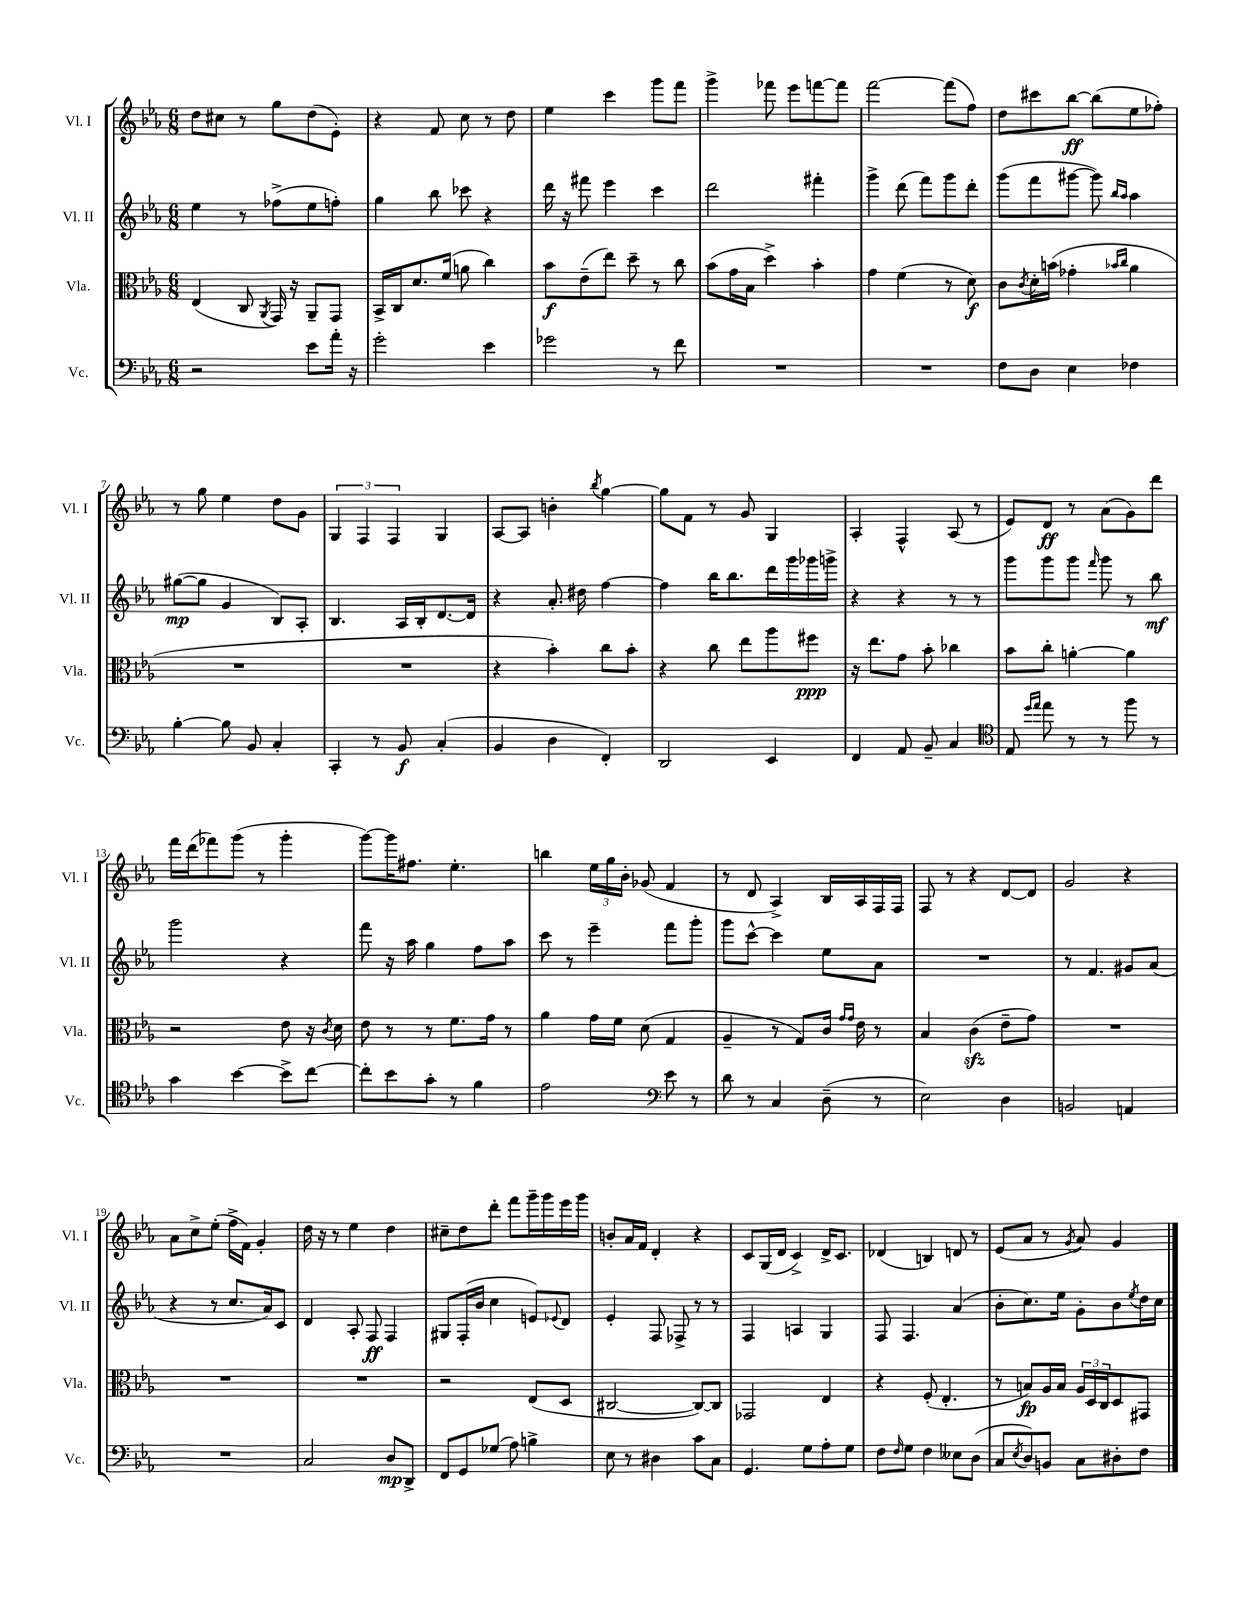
<<
\new StaffGroup <<
\new Staff = "s0" \with { instrumentName = "Vl. I" shortInstrumentName = "Vl. I" } {
    \clef treble \key ees \major \numericTimeSignature \time 6/8
    d''8 cis''8 r8 g''8 d''8( ees'8-.) |
    r4 f'8 c''8 r8 d''8 |
    ees''4 c'''4 g'''8 f'''8 |
    g'''4-> fes'''8 ees'''8 f'''8~ f'''8 |
    f'''2~ f'''8( f''8) |
    d''8 cis'''8 bes''8~\ff bes''8( ees''8 fes''8-.) |
    r8 g''8 ees''4 d''8 g'8 |
    \tuplet 3/2 { g4 f4 f4 } g4 |
    aes8~ aes8 b'4-. \acciaccatura { bes''8 } g''4~ |
    g''8 f'8 r8 g'8 g4 |
    aes4-. f4-^ aes8( r8 |
    ees'8) d'8\ff r8 aes'8( g'8) d'''8 |
    f'''16 d'''16( fes'''8) g'''8( r8 g'''4-. |
    g'''8~) g'''16 fis''8. ees''4.-. |
    b''4 \tuplet 3/2 { ees''16 g''16 bes'16-. } ges'8( f'4 |
    r8 d'8 aes4->) bes16 aes16 f16 f16 |
    f8 r8 r4 d'8~ d'8 |
    g'2 r4 |
    aes'8 c''8-> ees''8-.( f''16-> f'16) g'4-. |
    d''16 r16 r8 ees''4 d''4 |
    cis''8-- d''8 d'''8-. f'''8 g'''16-- g'''16 ees'''16 g'''16 |
    b'8-. aes'16 f'16 d'4-. r4 |
    c'8 g16( d'16 c'4->) d'16-> c'8. |
    des'4( b4) d'8 r8 |
    ees'8( aes'8 r8 \acciaccatura { g'8 } aes'8) g'4 \bar "|." |
}
\new Staff = "s1" \with { instrumentName = "Vl. II" shortInstrumentName = "Vl. II" } {
    \clef treble \key ees \major \numericTimeSignature \time 6/8
    ees''4 r8 fes''8->( ees''8 f''8-.) |
    g''4 bes''8 ces'''8 r4 |
    d'''16 r16 fis'''8 ees'''4 c'''4 |
    d'''2 fis'''4-. |
    g'''4-> d'''8( f'''8) g'''8 d'''8-. |
    g'''8( f'''8 gis'''8~ gis'''8) \grace { bes''16 aes''16 } aes''4 |
    gis''8~\mp( gis''8 g'4 bes8) aes8-. |
    bes4. aes16 bes16-. d'8.~ d'16 |
    r4 aes'8.-. dis''16 f''4~ |
    f''4 bes''16 bes''8. d'''16 g'''16 ges'''16 g'''16-> |
    r4 r4 r8 r8 |
    g'''8 g'''8 g'''8 \grace { f'''16 } g'''8 r8 bes''8\mf |
    g'''2 r4 |
    f'''8 r16 aes''16 g''4 f''8 aes''8 |
    c'''8 r8 ees'''4-- f'''8 g'''8-. |
    g'''8 c'''8~-^ c'''4 ees''8 aes'8 |
    R2. |
    r8 f'4. gis'8 aes'8( |
    r4 r8 c''8. aes'16) c'8 |
    d'4 aes8-. f8\ff f4 |
    gis8 f16-.( bes'16 c''4 e'8) \appoggiatura { ees'8 } d'8 |
    ees'4-. f8 fes8-> r8 r8 |
    f4 a4 g4 |
    f8 f4. aes'4( |
    bes'8-. c''8.) ees''16 g'8-. bes'8 \acciaccatura { ees''8 } d''16 c''16 \bar "|." |
}
\new Staff = "s2" \with { instrumentName = "Vla." shortInstrumentName = "Vla." } {
    \clef alto \key ees \major \numericTimeSignature \time 6/8
    ees4( c8 \acciaccatura { aes,8 } g,16) r16 aes,8-- g,8 |
    bes,16-> c16 d'8. f'16( a'8 c''4) |
    bes'8\f ees'8--( ees''8) d''8-- r8 c''8 |
    bes'8( g'16 bes16 d''4->) bes'4-. |
    g'4 f'4( r8 d'8\f) |
    c'8 \acciaccatura { c'8 } d'16-. b'16( ges'4-. \grace { bes'16 c''16 } aes'4 |
    R2. |
    R2. |
    r4 bes'4-.) c''8 bes'8-. |
    r4 c''8 ees''8 aes''8 fis''8\ppp |
    r16 ees''8. g'8 bes'8-. ces''4 |
    bes'8 c''8-. a'4~-. a'4 |
    r2 ees'8 r16 \acciaccatura { c'8 } d'16 |
    ees'8 r8 r8 f'8. g'16 r8 |
    aes'4 g'16 f'16 d'8( g4 |
    aes4-- r8 g8) c'16 \grace { g'16 g'16 } ees'16 r8 |
    bes4 c'4\sfz( ees'8-- g'8) |
    R2. |
    R2. |
    R2. |
    r2 ees8( d8 |
    cis2~ cis8~) cis8 |
    ges,2 ees4 |
    r4 f8-.( ees4.-. |
    r8 b8\fp) aes16 b16 \tuplet 3/2 { aes16 d16 c16 } d8 gis,8 \bar "|." |
}
\new Staff = "s3" \with { instrumentName = "Vc." shortInstrumentName = "Vc." } {
    \clef bass \key ees \major \numericTimeSignature \time 6/8
    r2 ees'8 aes'16-. r16 |
    g'2-. ees'4 |
    ges'2 r8 f'8 |
    R2. |
    R2. |
    f8 d8 ees4 fes4 |
    bes4~-. bes8 bes,8 c4-. |
    c,4-. r8 bes,8\f c4-.( |
    bes,4 d4 f,4-.) |
    d,2 ees,4 |
    f,4 aes,8 bes,8-- c4 |
    \clef tenor ees8 \grace { d''16 ees''16 } ees''8 r8 r8 f''8 r8 |
    g'4 bes'4~ bes'8-> c''8~ |
    c''8-. bes'8 g'8-. r8 f'4 |
    ees'2 \clef bass ees'8 r8 |
    d'8 r8 c4 d8--( r8 |
    ees2) d4 |
    b,2 a,4 |
    R2. |
    c2 d8\mp d,8-> |
    f,8 g,8 ges8( aes8) b4-> |
    ees8 r8 dis4 c'8 c8 |
    g,4. g8 aes8-. g8 |
    f8 \grace { f16 } g8 f4 eeses8 d8( |
    c8 \acciaccatura { ees8 } d8) b,8 c8 dis8-. f8 \bar "|." |
}
>>
>>
